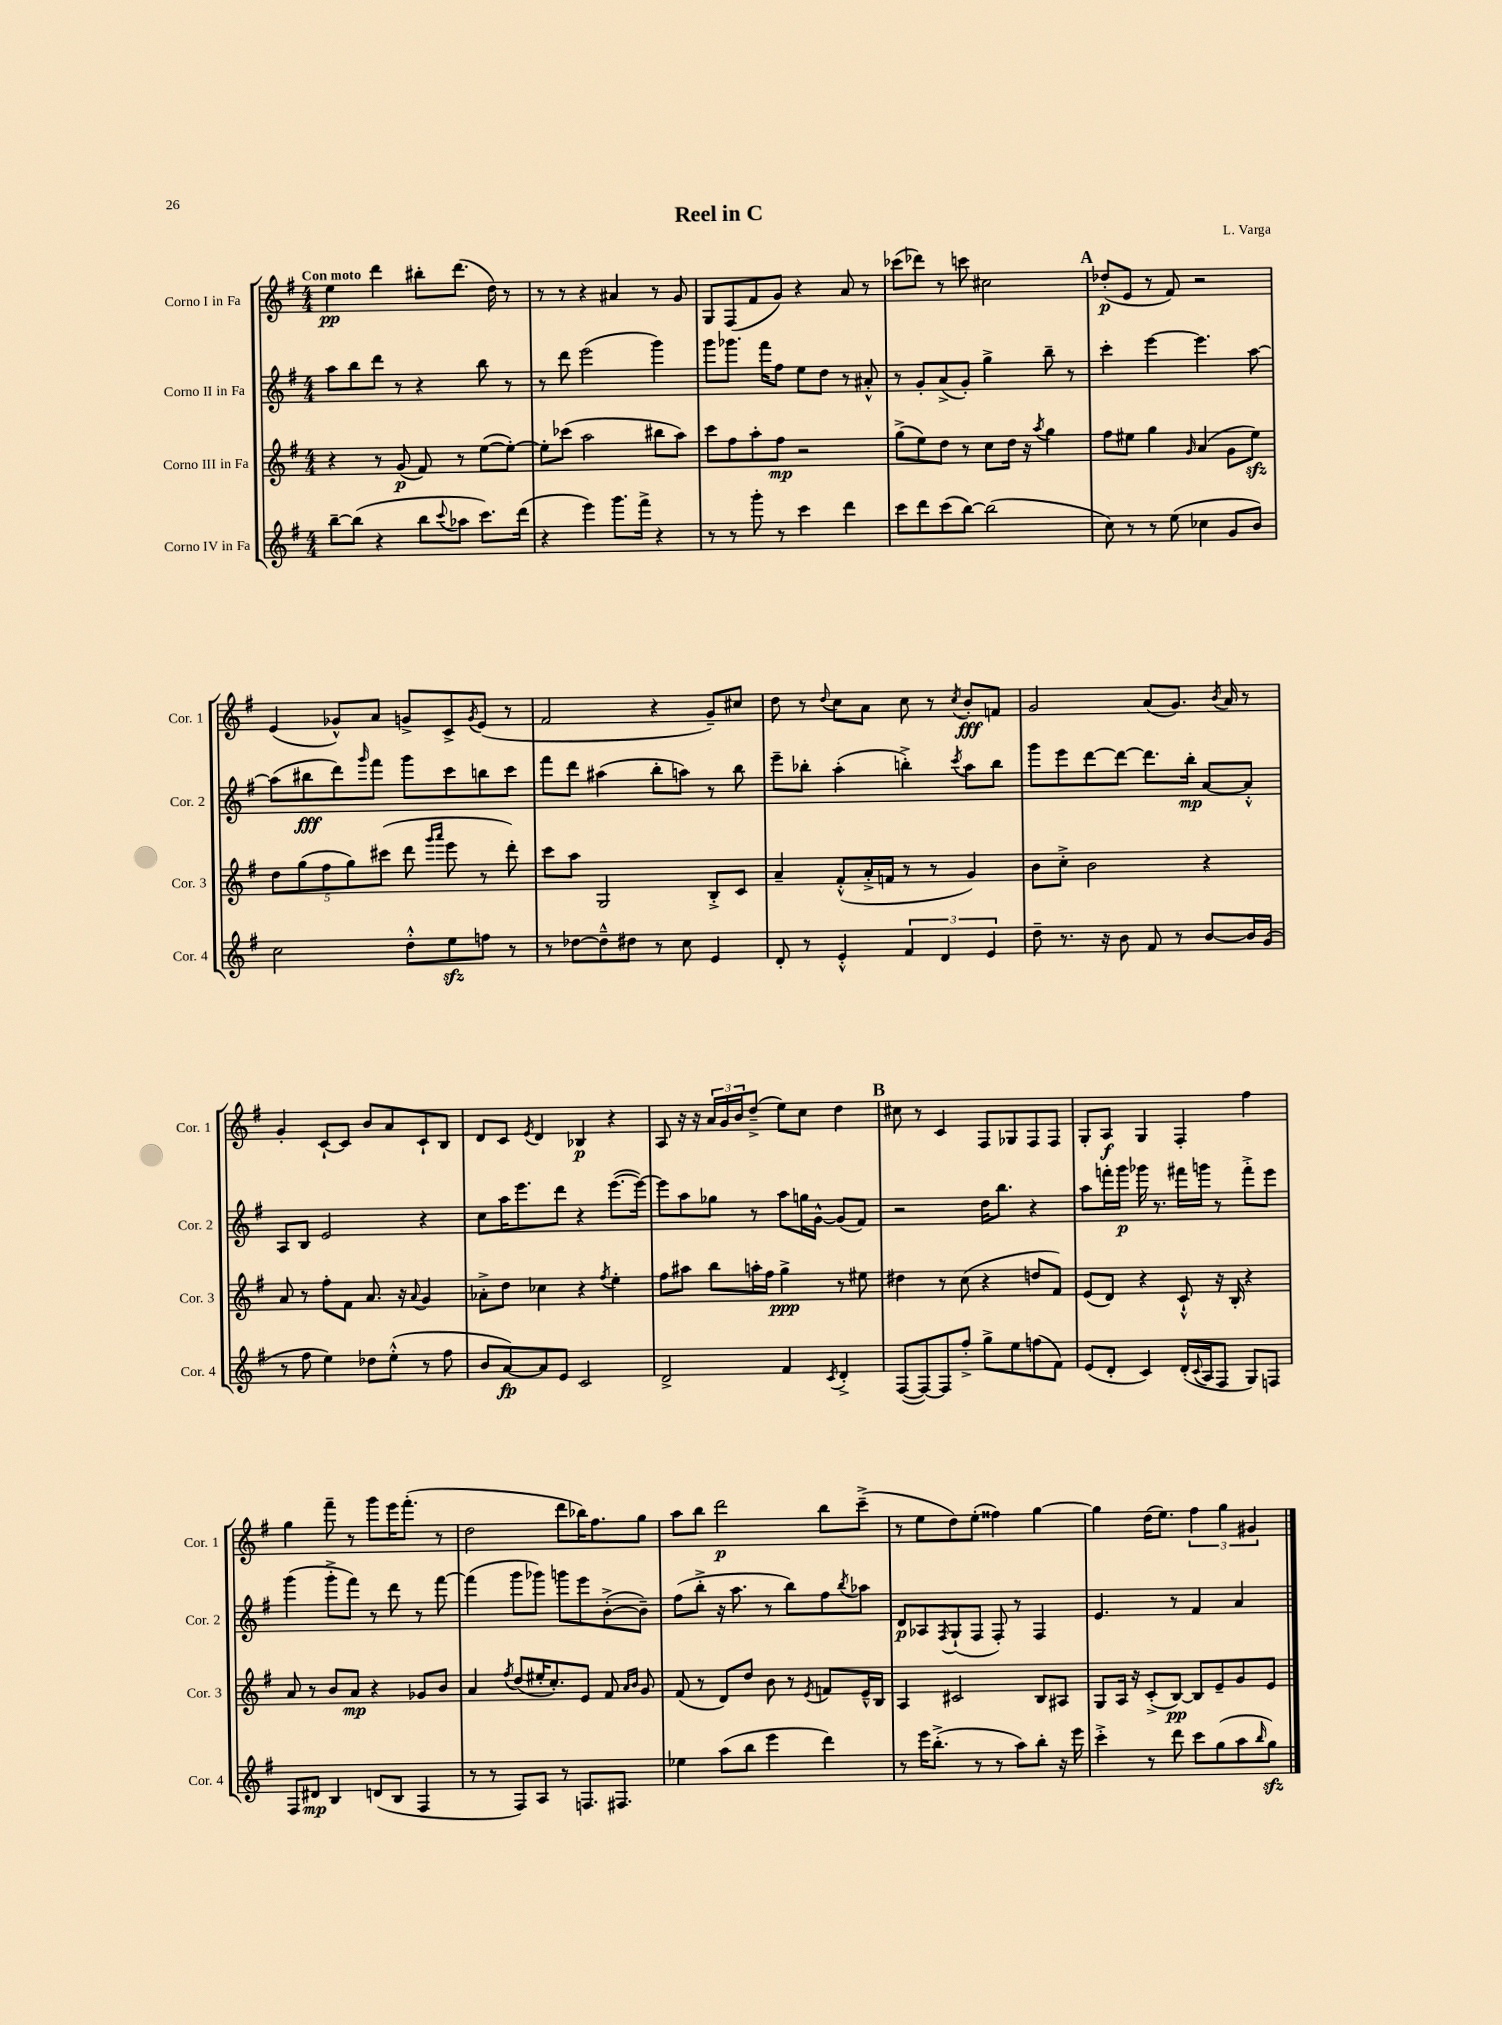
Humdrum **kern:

**kern	**dynam	**kern	**dynam	**kern	**dynam	**kern	**dynam
*part4	*part4	*part3	*part3	*part2	*part2	*part1	*part1
*staff4	*staff4	*staff3	*staff3	*staff2	*staff2	*staff1	*staff1
*I"Corno IV in Fa	*	*I"Corno III in Fa	*	*I"Corno II in Fa	*	*I"Corno I in Fa	*
*I'Cor. 4	*	*I'Cor. 3	*	*I'Cor. 2	*	*I'Cor. 1	*
*clefG2	*	*clefG2	*	*clefG2	*	*clefG2	*
*k[f#]	*	*k[f#]	*	*k[f#]	*	*k[f#]	*
*M4/4	*	*M4/4	*	*M4/4	*	*M4/4	*
=1	=1	=1	=1	=1	=1	=1	=1
!	!	!	!	!	!	!LO:TX:a:B:t=Con moto	!
[8bb~\L	.	4r	.	8aa\L	.	4ee\	pp
(8bb\J]	.	.	.	8bb\	.	.	.
4r	.	8r	.	8ddd\J	.	4ddd\	.
.	.	(8g/	p	8r	.	.	.
8bb\L	.	8f#/)	.	4r	.	8bb#X'\L	.
8qqccc/	.	.	.	.	.	.	.
8aa-X\J	.	8r	.	.	.	(8.ddd\J	.
8.ccc\L)	.	([8ee\L	.	8bb\	.	.	.
.	.	.	.	.	.	16dd\)	.
.	.	8ee'\J_)	.	8r	.	8r	.
(16ddd\Jk	.	.	.	.	.	.	.
=2	=2	=2	=2	=2	=2	=2	=2
4r	.	8ee'\L]	.	8r	.	8r	.
.	.	(8ccc-X\J	.	8ddd\	.	8r	.
4eee\)	.	2aa\	.	(2eee\	.	4r	.
8.ggg\L	.	.	.	.	.	4a#X/	.
16fff#^\Jk	.	.	.	.	.	.	.
4r	.	8bb#X\L	.	4ggg\)	.	8r	.
.	.	8aa\J)	.	.	.	8g/	.
=3	=3	=3	=3	=3	=3	=3	=3
8r	.	8ccc\L	.	8ggg\L	.	8G/L	.
8r	.	8ff#\	.	8.ggg-X\J	.	(8F#/	.
8ggg'\	.	8aa'\	.	.	.	8f#/	.
.	.	.	.	16fff#\KL	.	.	.
8r	.	8ff#\J	mp	8ff#\J	.	8g/J)	.
4ccc\	.	2r	.	8ee\L	.	4r	.
.	.	.	.	8dd\J	.	.	.
4ddd\	.	.	.	8r	.	8a/	.
.	.	.	.	8a#X'^^/	.	8r	.
=4	=4	=4	=4	=4	=4	=4	=4
8ccc\L	.	(8gg^\L	.	8r	.	(8ccc-X\L	.
8ddd\	.	8ee\)	.	8g'/L	.	8ddd-X\J)	.
(8ccc\	.	8dd\J	.	(8a^/	.	8r	.
[8bb\J)	.	8r	.	8g'/J)	.	8cccn\	.
(2bb\]	.	8cc\L	.	4gg^\	.	2cc#X\	.
.	.	16dd\Jk	.	.	.	.	.
.	.	16r	.	.	.	.	.
.	.	8qaa/	.	.	.	.	.
.	.	4gg\	.	8bb~\	.	.	.
.	.	.	.	8r	.	.	.
!!LO:REH:place=s1:t=A
=5	=5	=5	=5	=5	=5	=5	=5
8cc\)	.	8ff#\L	.	4ccc'\	.	(8dd-X'/L	p
8r	.	8ee#X\J	.	.	.	8e/J	.
8r	.	4gg\	.	[4eee\	.	8r	.
(8ee\	.	.	.	.	.	8f#/)	.
.	.	16qqg/	.	.	.	.	.
4cc-X\	.	(4a/	.	4.eee\]	.	2r	.
8g/L	.	8g\L	.	.	.	.	.
8b/J)	.	8ee#zz\J)	.	[8aa\	.	.	.
!!LO:LB:g=z
=6	=6	=6	=6	=6	=6	=6	=6
2cc\	.	10dd\L	.	(8aa\L]	.	(4e/	.
.	.	(10gg\	.	.	.	.	.
.	.	.	.	8bb#X\	fff	.	.
.	.	10ff#\	.	.	.	.	.
.	.	.	.	8ddd\)	.	8g-X^^/L)	.
.	.	10gg\)	.	.	.	.	.
.	.	.	.	16qqggg/	.	.	.
.	.	.	.	8fff#\J	.	8a/J	.
.	.	(10ccc#X\J	.	.	.	.	.
8dd'^^\L	.	8ddd\	.	8ggg\L	.	8gn^/L	.
.	.	16qqggg/LL	.	.	.	.	.
.	.	16qqaaa/JJ	.	.	.	.	.
8eezz\	.	8eee\	.	8ccc\	.	8c^/	.
.	.	.	.	.	.	8qg/	.
8ffn\J	.	8r	.	8bbn\	.	(8e/J	.
8r	.	8ddd'\)	.	8ccc\J	.	8r	.
=7	=7	=7	=7	=7	=7	=7	=7
8r	.	8ccc\L	.	8fff#\L	.	2f#/	.
[8dd-X\L	.	8aa\J	.	8ddd\J	.	.	.
8dd-~^^\]	.	2G/	.	(4aa#X\	.	.	.
8dd#X\J	.	.	.	.	.	.	.
8r	.	.	.	8bb'\L	.	4r	.
8cc\	.	.	.	8aan\J)	.	.	.
4e/	.	8B'^/L	.	8r	.	8g~/L)	.
.	.	8c/J	.	8bb\	.	8cc#X/J	.
=8	=8	=8	=8	=8	=8	=8	=8
8d'/	.	4a~/	.	8eee~\L	.	8dd\	.
8r	.	.	.	8bb-X'\J	.	8r	.
.	.	.	.	.	.	8qqdd/	.
4e'^^/	.	(8f#'^^/L	.	(4aa'\	.	8cc\L	.
.	.	16a'^/L	.	.	.	8a\J	.
.	.	16fn/JJ	.	.	.	.	.
6f#/	.	8r	.	4bbn'^\)	.	8cc\	.
.	.	8r	.	.	.	8r	.
6d/	.	.	.	.	.	.	.
.	.	.	.	8qccc/	.	8qcc/	.
.	.	4g/)	.	8aa\L	.	8b'/L	fff
6e/	.	.	.	.	.	.	.
.	.	.	.	8bb\J	.	8fn/J	.
=9	=9	=9	=9	=9	=9	=9	=9
8dd~\	.	8b\L	.	8ggg\L	.	2g/	.
8.r	.	8cc'^\J	.	8eee\	.	.	.
.	.	2b\	.	[8ddd\	.	.	.
16r	.	.	.	.	.	.	.
8b\	.	.	.	8ddd\J_	.	.	.
8f#/	.	.	.	8.ddd\L]	.	(8a/L	.
8r	.	.	.	.	.	8.g/J)	.
.	.	.	.	16bb'\Jk	mp	.	.
[8b/L	.	4r	.	[8a/L	.	.	.
.	.	.	.	.	.	8qb/	.
.	.	.	.	.	.	16a/	.
16b/L]	.	.	.	8a'^^/J]	.	8r	.
(16g/JJ	.	.	.	.	.	.	.
!!LO:LB:g=z
=10	=10	=10	=10	=10	=10	=10	=10
8r	.	8a/	.	8A/L	.	4g'/	.
8ff#\	.	8r	.	8B/J	.	.	.
4ee\)	.	8ff#'\L	.	2e/	.	[8c`/L	.
.	.	8f#\J	.	.	.	8c/J]	.
8dd-X\L	.	8.a/	.	.	.	8b/L	.
(8ee'^^\J	.	.	.	.	.	8a/	.
.	.	16r	.	.	.	.	.
.	.	8qqa/	.	.	.	.	.
8r	.	4g/	.	4r	.	8c`/	.
8ff#\	.	.	.	.	.	8B/J	.
=11	=11	=11	=11	=11	=11	=11	=11
8b/L	.	8a-X'^\L	.	8cc\L	.	8d/L	.
[8a/)	fp	8dd\J	.	16aa\K	.	8c/J	.
.	.	.	.	8.eee\	.	.	.
.	.	.	.	.	.	8qe/	.
8a/]	.	4cc-X\	.	.	.	4d/	.
8e/J	.	.	.	8ddd\J	.	.	.
2c/	.	4r	.	4r	.	4B-X/	p
.	.	8qff#/	.	.	.	.	.
.	.	4ee'\	.	([8.eee\L	.	4r	.
.	.	.	.	16eee\Jk_)	.	.	.
=12	=12	=12	=12	=12	=12	=12	=12
2d^/	.	8ff#\L	.	8eee\L]	.	8A/	.
.	.	8aa#X\J	.	8aa\	.	16r	.
.	.	.	.	.	.	16r	.
.	.	8bb\L	.	8gg-X\J	.	24a/LL	.
.	.	.	.	.	.	24g/	.
.	.	.	.	.	.	24b/J	.
.	.	16aan'\L	.	8r	.	(8dd~^/J	.
.	.	16ff#\JJ	.	.	.	.	.
4f#/	.	4gg^\	ppp	8aa\L	.	8ee\L)	.
.	.	.	.	16ggn\L	.	8cc\J	.
.	.	.	.	[16g^^\JJ	.	.	.
8qc/	.	.	.	.	.	.	.
4d'^/	.	8r	.	(8g/L]	.	4dd\	.
.	.	8ee#X\	.	8f#/J)	.	.	.
!!LO:REH:place=s1:t=B
=13	=13	=13	=13	=13	=13	=13	=13
([8F#/L	.	4dd#X\	.	2r	.	8cc#X\	.
8F#/_)	.	.	.	.	.	8r	.
8F#/]	.	8r	.	.	.	4c/	.
8ff#'^/J	.	(8cc\	.	.	.	.	.
8gg^\L	.	4r	.	16dd\KL	.	8F#/L	.
.	.	.	.	8.bb\J	.	.	.
8ee\	.	.	.	.	.	8G-X/	.
(8ffn\	.	8ddn/L	.	4r	.	8F#/	.
8f#\J)	.	8f#/J)	.	.	.	8F#/J	.
=14	=14	=14	=14	=14	=14	=14	=14
(8e/L	.	(8e/L	.	8aa\L	.	8G'/L	.
8d'/J	.	8d/J)	.	16fffn'\L	.	8A/J	f
.	.	.	.	16ggg\JJ	p	.	.
4c/)	.	4r	.	16ggg-X\	.	4G/	.
.	.	.	.	8.r	.	.	.
(16d'/LL	.	8c`^^/	.	16fff#X\LL	.	4F#'/	.
8qqc/	.	.	.	.	.	.	.
16A/J	.	.	.	16gggn\JJ	.	.	.
8F#/J	.	16r	.	8r	.	.	.
.	.	16B'/	.	.	.	.	.
8G/L)	.	4r	.	8fff#'^\L	.	4ff#\	.
8Fn/J	.	.	.	8eee\J	.	.	.
!!LO:LB:g=z
=15	=15	=15	=15	=15	=15	=15	=15
8F#/L	.	8a/	.	(4ggg\	.	4gg\	.
8d#X/J	mp	8r	.	.	.	.	.
4B/	.	8b/L	.	8ggg'^\L	.	8fff#~\	.
.	.	8a/J	mp	8fff#\J)	.	8r	.
(8dn/L	.	4r	.	8r	.	8ggg\L	.
8B/J	.	.	.	8ddd\	.	16eee\K	.
.	.	.	.	.	.	(8.fff#'\J	.
4F#/	.	8g-X/L	.	8r	.	.	.
.	.	8b/J	.	[8fff#\	.	8r	.
=16	=16	=16	=16	=16	=16	=16	=16
8r	.	4a/	.	(4fff#\]	.	2dd\	.
8r	.	.	.	.	.	.	.
.	.	8qff#/	.	.	.	.	.
8F#/L)	.	(8dd/L	.	8ggg\L	.	.	.
8A/J	.	16ee#X'/K	.	8ggg-X\J)	.	.	.
.	.	8.cc'/)	.	.	.	.	.
8r	.	.	.	8gggn\L	.	8ddd\L	.
8.Fn/L	.	8e/J	.	8eee\	.	16bb-X\K)	.
.	.	.	.	.	.	8.ff#\	.
.	.	8f#/	.	([8b'^\	.	.	.
8.F#X/J	.	.	.	.	.	.	.
.	.	16qqa/LL	.	.	.	.	.
.	.	16qqb/JJ	.	.	.	.	.
.	.	8g/	.	8b~\J])	.	8gg\J	.
=17	=17	=17	=17	=17	=17	=17	=17
4ee-X\	.	(8f#/	.	(8ff#\L	.	8aa\L	.
.	.	8r	.	8bb'^\J	.	8bb\J	.
(8aa\L	.	8d/L)	.	16r	.	2ddd\	p
.	.	.	.	8.aa\	.	.	.
8bb\J	.	8dd/J	.	.	.	.	.
4eee\	.	8b\	.	8r	.	.	.
.	.	8r	.	8bb\L)	.	.	.
.	.	8qe/	.	.	.	.	.
4ddd\)	.	8fn/L	.	8ff#\	.	8bb\L	.
.	.	.	.	8qbb/	.	.	.
.	.	16e~^^/L	.	8aa-X\J	.	(8ccc~^\J	.
.	.	16B/JJ	.	.	.	.	.
=18	=18	=18	=18	=18	=18	=18	=18
8r	.	4A/	.	8d/L	p	8r	.
16eee\KL	.	.	.	8A-X/	.	8ee\L	.
(8.bb'^\J	.	.	.	.	.	.	.
.	.	.	.	8qF#/	.	.	.
.	.	2c#X/	.	(8G`/	.	8dd\)	.
8r	.	.	.	8F#/J	.	(8ee'\J	.
8r	.	.	.	8F#'/)	.	4ff##X\)	.
8aa\L)	.	.	.	8r	.	.	.
8bb'\J	.	8B/L	.	4F#/	.	[4gg\	.
16r	.	8A#X/J	.	.	.	.	.
16eee\	.	.	.	.	.	.	.
=19	=19	=19	=19	=19	=19	=19	=19
4ccc'^\	.	8G/L	.	4.e/	.	4gg\]	.
.	.	16A/Jk	.	.	.	.	.
.	.	16r	.	.	.	.	.
8r	.	(8c'^/L	.	.	.	(16dd\KL	.
.	.	.	.	.	.	8.ee\J)	.
8ddd\	.	[8B/J)	pp	8r	.	.	.
8ccc\L	.	8B/L]	.	4f#/	.	6ff#\	.
(8gg\	.	8e~/	.	.	.	.	.
.	.	.	.	.	.	6gg\	.
8aa\	.	8g/	.	4a/	.	.	.
.	.	.	.	.	.	6g#X/	.
16qqbb/	.	.	.	.	.	.	.
8ggzz\J)	.	8e/J	.	.	.	.	.
==	==	==	==	==	==	==	==
*-	*-	*-	*-	*-	*-	*-	*-
